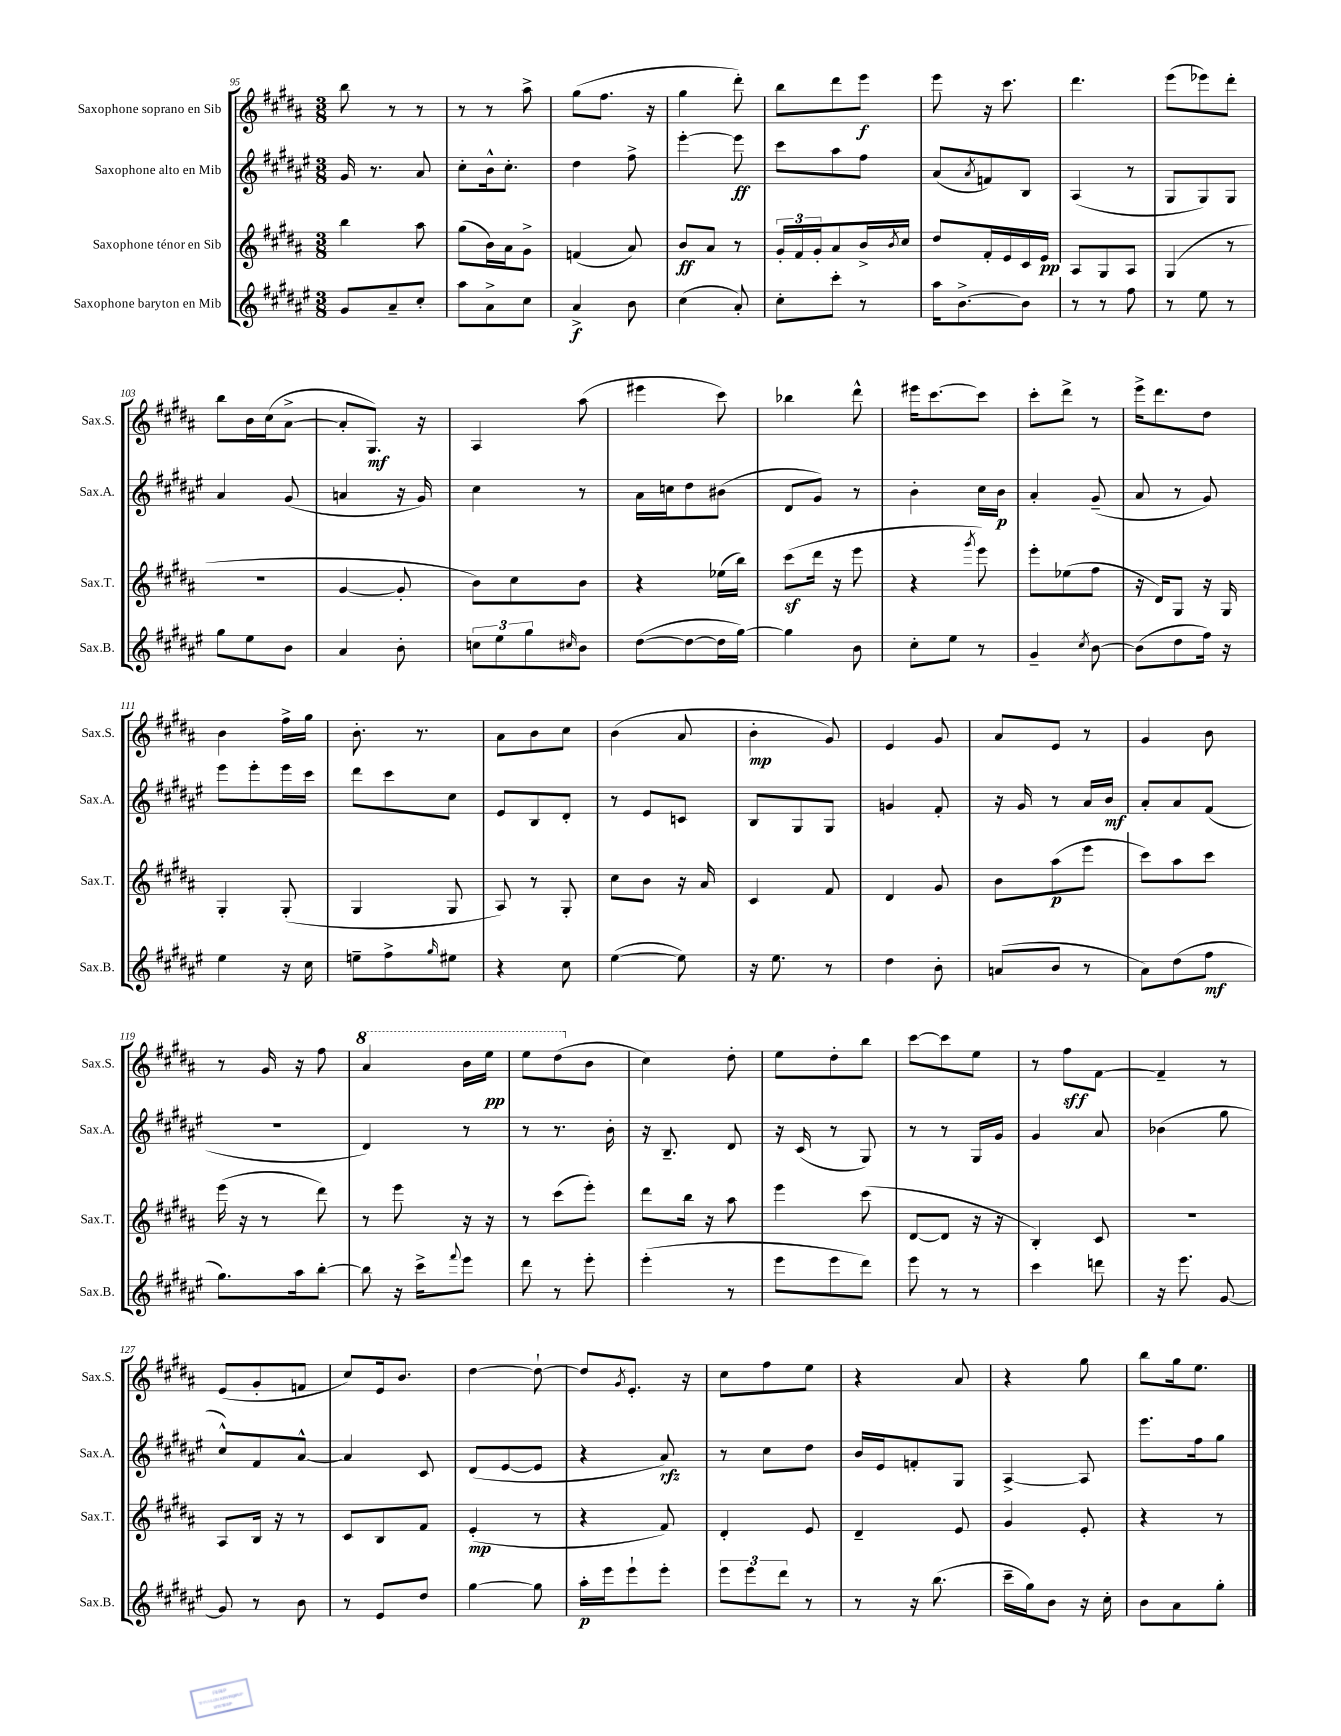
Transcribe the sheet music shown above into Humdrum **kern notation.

**kern	**kern	**kern	**kern
*staff4	*staff3	*staff2	*staff1
*clefG2	*clefG2	*clefG2	*clefG2
*k[f#c#g#d#a#e#]	*k[f#c#g#d#a#]	*k[f#c#g#d#a#e#]	*k[f#c#g#d#a#]
*M3/8	*M3/8	*M3/8	*M3/8
8g#/L	4bb\	16g#/	8bb\
.	.	8.r	.
8a#~/	.	.	8r
8cc#'/J	8aa#\	8a#/	8r
=	=	=	=
8aa#\L	(8gg#\L	8cc#'\L	8r
8a#^\	16b\L)	16b^^\k	8r
.	16a#\J	8.cc#'\J	.
8cc#\J	8g#^\J	.	8aa#^\
=	=	=	=
4a#^/	(4f/	4dd#\	(8gg#\L
.	.	.	8.ff#\J
8b\	8a#/)	8ff#^\	.
.	.	.	16r
=	=	=	=
(4cc#\	8b/L	[4eee#'\	4gg#\
.	8a#/J	.	.
8a#'/)	8r	8eee#\]	8ddd#'\)
=	=	=	=
8cc#'\L	24g#'/LL	8ccc#\L	8bb\L
.	24f#/	.	.
.	24g#'/J	.	.
8ccc#'\J	8a#/	8aa#\	8ddd#\
8r	16b^/L	8ff#\J	8eee\J
.	8qb/	.	.
.	16cc#/JJ	.	.
=	=	=	=
16aa#\LK	8dd#/L	(8a#/L	8eee\
[8.b^\	.	.	.
.	.	8qa#/	.
.	16f#'/L	8f/)	16r
.	16e/	.	8.ccc#\
8b\]J	16c#/	8B/J	.
.	16e/JJ	.	.
=	=	=	=
8r	8A#/L	(4A#/	4.ddd#\
8r	8G#/	.	.
8ff#\	8A#/J	8r	.
=	=	=	=
8r	(4G#/	8G#/L	(8eee\L
8ee#\	.	8G#/)	8eee-\)
8r	8r	8G#/J	8ddd#'\J
=	=	=	=
8gg#\L	4.r	4a#/	8bb\L
8ee#\	.	.	16b\L
.	.	.	(16cc#\J
8b\J	.	(8g#/	[8a#^\J
=	=	=	=
4a#/	[4g#/	4a/	8a#'/]L
.	.	.	8.G#/J)
8b'\	8g#'/]	16r	.
.	.	16g#/)	16r
=	=	=	=
12cc\L	8b\L)	4cc#\	4A#/
12ee#\	.	.	.
.	8cc#\	.	.
12gg#\	.	.	.
16qqcc#/	.	.	.
8b\J	8b\J	8r	(8aa#\
=	=	=	=
([8dd#\L	4r	16a#\LL	4eee#\
.	.	16cc\J	.
8dd#\_	.	8dd#\	.
16dd#\]L	(16ee-\LL	(8b#\J	8ccc#\)
[16gg#\JJ)	16bb\JJ)	.	.
=	=	=	=
4gg#\]	(8ccc#\L	8d#/L	4bb-\
.	16ddd#\Jk	8g#/J)	.
.	16r	.	.
8b\	8eee\	8r	8ddd#^^\
=	=	=	=
8cc#'\L	4r	4b'\	16eee#\LK
.	.	.	[8.ccc#\
8ee#\J	.	.	.
.	8qggg#/	.	.
8r	8eee\)	16cc#\LL	8ccc#\]J
.	.	16b\JJ	.
=	=	=	=
4g#~/	8eee'\L	4a#'/	8ccc#'\L
.	(8ee-\	.	8ddd#^\J
8qcc#/	.	.	.
[8b\	8ff#\J	(8g#~/	8r
=	=	=	=
(8b\]L	16r	8a#/	16eee^\LK
.	16d#/LK)	.	8.ddd#\
8dd#\	8G#/J	8r	.
16ff#\Jk)	16r	8g#/)	8dd#\J
16r	16G#/	.	.
=	=	=	=
4ee#\	4G#'/	8eee#\L	4b\
.	.	8eee#'\	.
16r	(8G#'/	16eee#\L	16ff#^\LL
16cc#\	.	16ccc#\JJ	16gg#\JJ
=	=	=	=
8ee~\L	4G#/	8ddd#\L	8.b'\
8ff#^\	.	8ccc#\	.
.	.	.	8.r
16qqgg#/	.	.	.
8ee#\J	8G#/	8cc#\J	.
=	=	=	=
4r	8A#/)	8e#/L	8a#\L
.	8r	8B/	8b\
8cc#\	8G#'/	8d#'/J	8cc#\J
=	=	=	=
([4ee#\	8cc#\L	8r	(4b\
.	8b\J	8e#/L	.
8ee#\])	16r	8c/J	8a#/
.	16a#/	.	.
=	=	=	=
16r	4c#/	8B/L	4b'\
8.ee#\	.	.	.
.	.	8G#/	.
8r	8f#/	8G#/J	8g#/)
=	=	=	=
4dd#\	4d#/	4g/	4e/
8b'\	8g#/	8f#'/	8g#/
=	=	=	=
(8a/L	8b\L	16r	8a#/L
.	.	16g#/	.
8b/J	(8aa#\	8r	8e/J
8r	8eee\J	16a#/LL	8r
.	.	16b/JJ	.
=	=	=	=
8a#\L)	8ccc#\L)	8a#'/L	4g#/
(8dd#\	8aa#\	8a#/	.
8ff#\J	8ccc#\J	(8f#/J	8b\
=	=	=	=
8.gg#\L)	(16eee\	4.r	8r
.	16r	.	.
.	8r	.	16g#/
16aa#\k	.	.	16r
[8bb'\J	8ddd#\)	.	8ff#\
=	=	=	=
8bb\]	8r	4d#/)	4aa#/
16r	8eee\	.	.
16ccc#^\LK	.	.	.
8qqfff#/	.	.	.
8eee#\J	16r	8r	16bb\LL
.	16r	.	16eee\JJ
=	=	=	=
8ddd#\	8r	8r	8eee\L
8r	(8ccc#\L	8.r	(8ddd#\
8eee#'\	8eee'\J)	.	8b\J
.	.	16b'\	.
=	=	=	=
(4eee#'\	8ddd#\L	16r	4cc#\)
.	.	8.B~/	.
.	16bb\Jk	.	.
.	16r	.	.
8r	8aa#\	8d#/	8dd#'\
=	=	=	=
8eee#\L	4eee\	16r	8ee\L
.	.	(16c#/	.
8eee#\	.	8r	8dd#'\
8ddd#\J)	(8ccc#\	8G#/)	8bb\J
=	=	=	=
8eee#\	[8d#/L	8r	[8ccc#\L
8r	8d#/]J	8r	8ccc#\]
8r	16r	16G#/LL	8ee\J
.	16r	16g#/JJ	.
=	=	=	=
4ccc#\	4B'/)	4g#/	8r
.	.	.	8ff#\L
8ddd\	8c#/	8a#/	[8f#\J
=	=	=	=
16r	4.r	(4b-\	4f#~/]
8.eee#\	.	.	.
[8g#/	.	8gg#\	8r
=	=	=	=
8g#/]	8A#/L	8cc#^^/L)	(8e/L
8r	16B/Jk	8f#/	8g#'/
.	16r	.	.
8b\	8r	[8a#^^/J	8f/J
=	=	=	=
8r	8c#/L	4a#/]	8cc#/L)
8e#/L	8B/	.	16e/k
.	.	.	8.b/J
8dd#/J	8f#/J	8c#/	.
=	=	=	=
[4gg#\	(4e'/	(8d#/L	[4dd#\
.	.	[8e#/	.
8gg#\]	8r	8e#/]J	8dd#`\_
=	=	=	=
16aa#'\LL	4r	4r	8dd#/]L
16eee#\J	.	.	.
.	.	.	8qg#/
8eee#`\	.	.	8.e'/J
8eee#'\J	8f#/)	8a#/)	.
.	.	.	16r
=	=	=	=
12eee#\L	4d#'/	8r	8cc#\L
12eee#\	.	.	.
.	.	8cc#\L	8ff#\
12ddd#\J	.	.	.
8r	8e/	8dd#\J	8ee\J
=	=	=	=
8r	4d#~/	16b/LL	4r
.	.	16e#/J	.
16r	.	8f'/	.
(8.bb\	.	.	.
.	8e/	8G#/J	8a#/
=	=	=	=
16ccc#~\LL	4g#/	[4A#^/	4r
16gg#\J)	.	.	.
8b\J	.	.	.
16r	8e'/	8A#/]	8gg#\
16cc#'\	.	.	.
=	=	=	=
8b\L	4r	8.eee#\L	8bb\L
8a#\	.	.	16gg#\k
.	.	16ff#\k	8.ee\J
8gg#'\J	8r	8gg#\J	.
==	==	==	==
*-	*-	*-	*-
